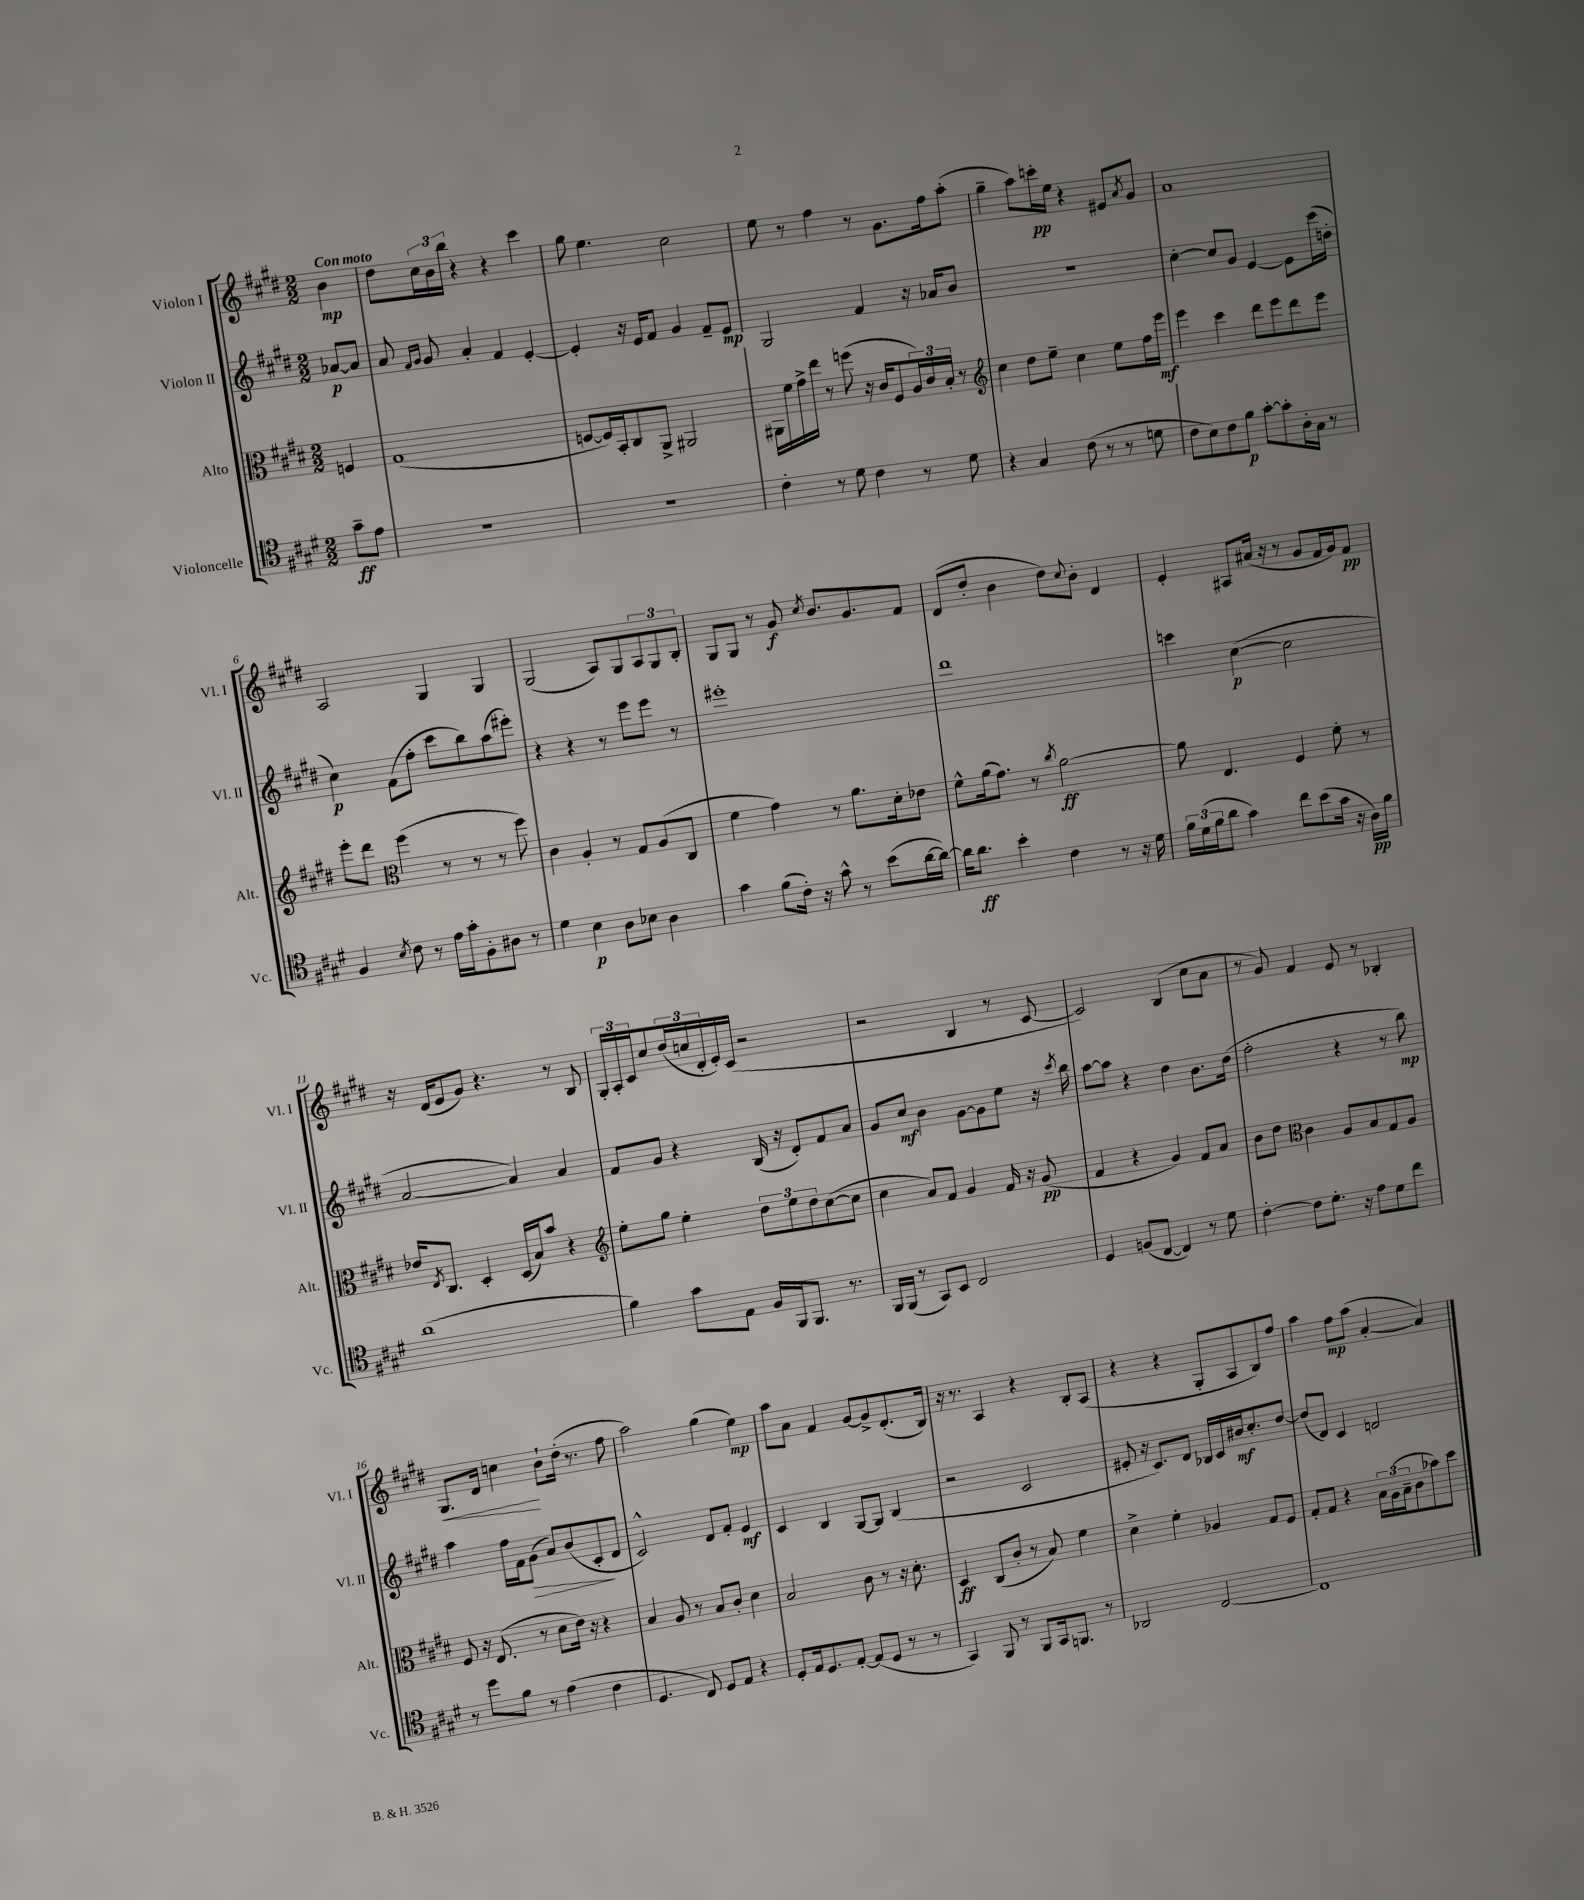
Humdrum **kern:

**kern	**kern	**kern	**kern
*staff4	*staff3	*staff2	*staff1
*clefC4	*clefC3	*clefG2	*clefG2
*k[f#c#g#d#]	*k[f#c#g#d#]	*k[f#c#g#d#]	*k[f#c#g#d#]
*M2/2	*M2/2	*M2/2	*M2/2
8g#~	4F	[8a-	4b
8e	.	8a-]	.
=	=	=	=
1r	(1G#	8a	8dd#
.	.	16qqf#	.
.	.	16qqg#	.
.	.	8g#	24cc#
.	.	.	24b
.	.	.	24bb
.	.	4a'	4r
.	.	4f#	4r
.	.	[4e'	4ccc#
=	=	=	=
1r	[8F	4e']	8gg#
.	16F])	.	4.ee
.	16BB'	.	.
.	8C#	16r	.
.	.	16e	.
.	8AA^	8f#	.
.	2AA#	4g#	2cc#
.	.	8f#~	.
.	.	8e	.
=	=	=	=
4c#'	16AA#	2G#	8ee
.	16f#	.	.
.	16g#^	.	8r
.	16ee	.	.
8r	8r	.	4ff#
8d#	(8ff	.	.
4c#	16r	4f#	8r
.	16c#	.	.
.	8F#	.	8.g#
8r	24A)	16r	.
.	24c#	.	.
.	.	16a-	16ff#
.	24B'	.	.
8d#	8r	8b	(8aa'
=	=	=	=
*	*clefG2	*	*
4r	4cc#	1r	4gg#~
4G#	8dd#	.	8aa)
.	8ee~	.	16ccc'
.	.	.	16ee
(8c#	4cc#	.	4r
8r	.	.	.
8r	8ee	.	8e#
.	.	.	8qa
8d	16ff#	.	8g#
.	16eee	.	.
=	=	=	=
8c#	4eee	[4cc#'	1a
8B)	.	.	.
8c#	4ccc#	8cc#]	.
8f#	.	8g#	.
[8g#'	8ddd#	[4e	.
8g#']	8eee	.	.
16A'	8ddd#	8e]	.
16G#	.	.	.
8r	8eee	(16ccc#	.
.	.	16dd'	.
=	=	=	=
4F#	8eee'	4cc#)	2A
.	8ddd#	.	.
*	*clefC3	*	*
8qB	.	.	.
8c#	(4ff#	(8f#	.
8r	.	8ff#'	.
16e	8r	8ccc#	4G#
16g#'	.	.	.
8F#'	8r	8bb)	.
8A#	8r	(8aa	4G#
8r	8ff#)	8eee#')	.
=	=	=	=
4d#	4c#	4r	(2G#
4B	4A'	4r	.
8A	8r	8r	8A)
8B-	8G#	8eee	8G#
4A	(8A	8eee	12A
.	.	.	12G#
.	8C#	8r	.
.	.	.	12B'
=	=	=	=
4g#	4f#	1eee#'	8G#
.	.	.	8G#
(8f#	4g#)	.	8r
16c#')	.	.	8g#
16r	.	.	.
.	.	.	8qcc#
8g#^^	8r	.	8.b
8r	8.a	.	.
.	.	.	8.g#
(8b	.	.	.
.	16d#'	.	.
[16a	8e-	.	8f#
16a_)	.	.	.
=	=	=	=
16a]	8f#^^	1ddd#	(8d#
8.a	.	.	.
.	(16a	.	8dd#'
.	8.g#)	.	.
4b'	.	.	4b
.	8r	.	.
.	8qcc#	.	.
4c#	[2a	.	8dd#)
.	.	.	8qqcc#
.	.	.	8b'
8r	.	.	4d#
16r	.	.	.
16d#	.	.	.
=	=	=	=
24f#	8a]	4ccc	4e'
(24d#	.	.	.
24f#	.	.	.
8a	4.E	.	.
4g#)	.	([4cc#	8A#
.	.	.	(16a#
.	.	.	16r
8cc#	4F#	2cc#]	8r
(8b	.	.	8g#
16g#	8f#'	.	16f#
16r	.	.	16g#)
16A)	8r	.	8f#
16f#	.	.	.
=	=	=	=
(1a	16e-	[2a	16r
.	8qE	.	.
.	8.C#	.	(16d#
.	.	.	8e
.	4D#'	.	8g#)
.	.	.	4.r
.	(16D#	4a])	.
.	16B)	.	.
.	8b	.	.
.	4r	4a	8r
.	.	.	8B
=	=	=	=
*	*clefG2	*	*
4f#)	8ee'	8f#	24G#'
.	.	.	24A'
.	.	.	24c#
.	8gg#	8g#	8cc#
8g#	4ee'	4r	(24dd#
.	.	.	24cc
.	.	.	24d#'
8E	.	.	16e')
.	.	.	(16c#
16F#	12dd#	(16B	2r
16FF#	.	16r	.
.	12ee	.	.
8.FF#	.	8d#')	.
.	12dd#	.	.
.	([8cc#	8f#	.
8.r	.	.	.
.	8cc#]	8a	.
=	=	=	=
16FF#	4cc#	8g#	2r
(16FF#	.	.	.
8r	.	8cc#	.
8GG#)	8a)	4b	.
8BB	8f#	.	.
2C#	4g#	[8g#	4B
.	.	8g#]	.
.	16f#	8ee	8r
.	16r	.	.
.	(8g#	16r	[8c#
.	.	8qccc#	.
.	.	16bb	.
=	=	=	=
4D#	4f#	[8aa	2c#])
.	.	8aa]	.
(8F	4r	4r	.
[8C#	.	.	.
4C#])	4g#)	4dd#	(4B
8r	8f#	8.b	8cc#
8d#	8a	.	8a
.	.	(16dd#	.
=	=	=	=
[4c#'	8b	2ff#'	8r
.	8dd#	.	8g#)
*	*clefC3	*	*
8c#]	4c#	.	4f#
8.d#'	.	.	.
.	8A	4r	8e
16r	.	.	.
8e	8B	.	8r
8d#	8G#	8r	4B-'
8cc#	8A	8bb)	.
=	=	=	=
8r	8F#	4aa	8.G#
8dd#	16r	.	.
.	(8.E	.	16d#
8f#	.	16ff#	4cc
.	.	16f#	.
8r	8r	(8g#	.
(4e	8d#	8a)	8b`
.	16e)	(8b	(16dd#'
.	16r	.	8.r
4c#	4r	8c#'	.
.	.	8d#	8ff#
=	=	=	=
4.D#	4B	2c#^^)	2aa)
.	8A	.	.
8C#)	8r	.	.
8D#	8B	8d#	(4gg#
8E	8c#'	8f#'	.
4r	4d#	4e	4ee)
=	=	=	=
8D#'	2B	4c#	8aa
16E	.	.	8a
8.D#	.	.	.
.	.	4B	4f#
[8E'	.	.	.
(8E]	8c#	[8G#	[8g#
8D#	8r	8G#]	8g#^]
8r	16r	(4B	(8.d#'
.	8.d#'	.	.
8r	.	.	.
.	.	.	16B)
=	=	=	=
4GG#)	4D#	2r	16r
.	.	.	8.r
8FF#	(8C#	.	4A
8r	8c#'	.	.
8FF#	8r	2c#	4r
16GG#	8B)	.	.
8.FF	.	.	.
.	4f#	.	8B'
8r	.	.	(8A
=	=	=	=
2AA-	4d#^	8e#'	4r
.	.	16r	.
.	.	8.c#)	.
.	4f#'	.	4r
.	.	8d#	.
[2C#	4A-	16B-	8G#'
.	.	16c#	.
.	.	16b#	8A
.	.	8.cc#'	.
.	8G#	.	8B)
.	8F#	[8dd#	8ff#
=	=	=	=
1C#]	8G#'	(8dd#]	4aa
.	8G#	8d#)	.
.	4r	4c#	8ff#
.	.	.	(8aa
.	24B	2d	[4a'
.	(24A	.	.
.	24B~	.	.
.	8c#	.	.
.	8b-)	.	4a])
.	8dd#	.	.
==	==	==	==
*-	*-	*-	*-
